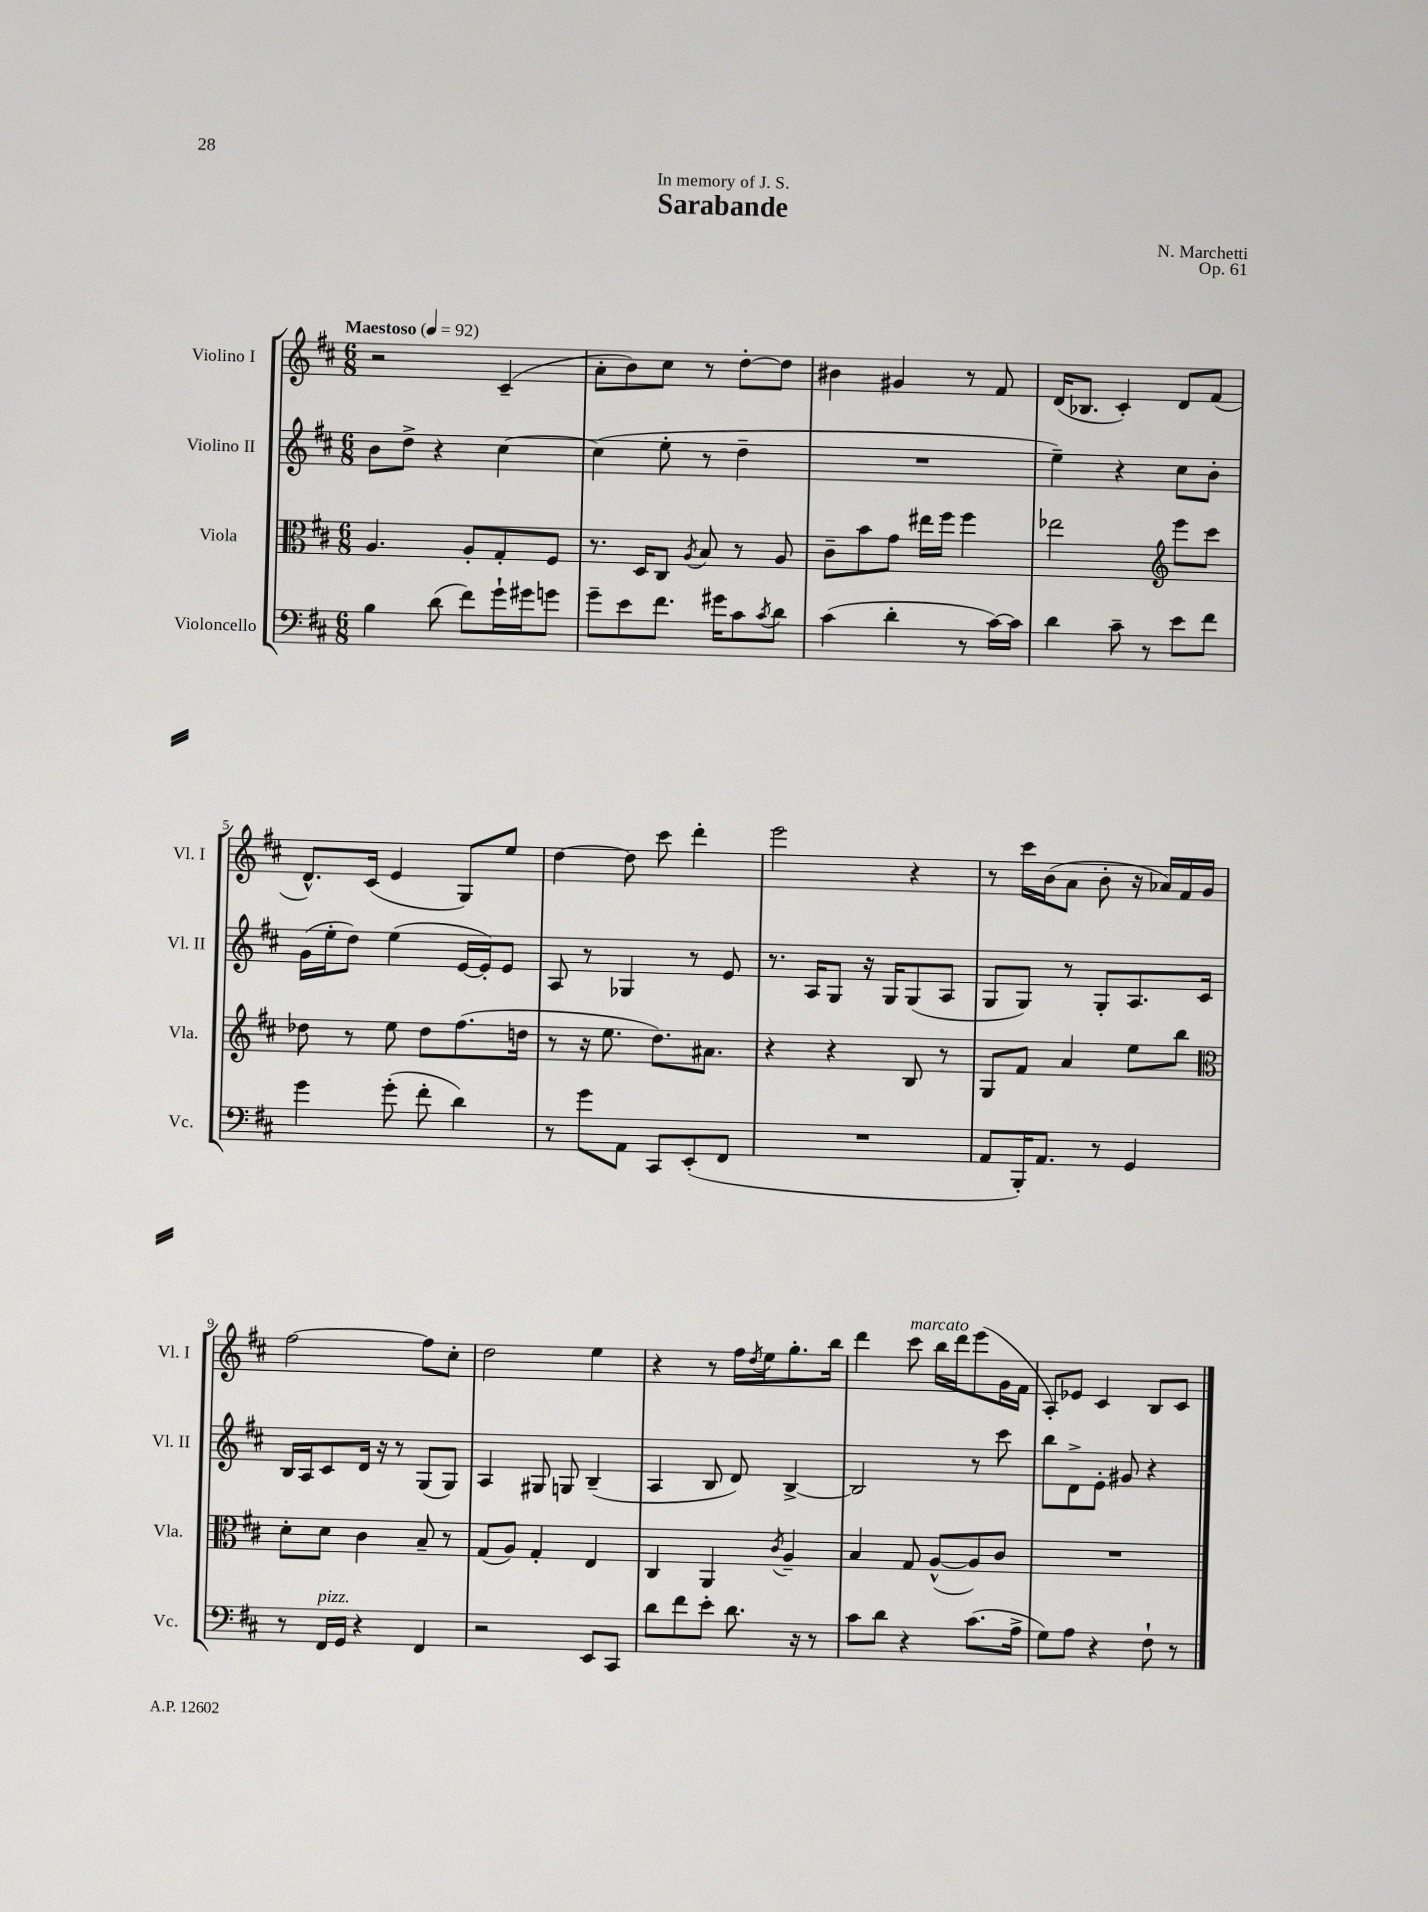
\header { title = "Sarabande" composer = "N. Marchetti" dedication = "In memory of J. S." opus = "Op. 61" }
<<
\new StaffGroup <<
\new Staff = "s0" \with { instrumentName = "Violino I" shortInstrumentName = "Vl. I" } {
    \clef treble \key d \major \numericTimeSignature \time 6/8 \tempo "Maestoso" 4 = 92
    r2 cis'4--( |
    a'8-. b'8) cis''8 r8 d''8~-. d''8 |
    bis'4 gis'4 r8 fis'8 |
    d'16( bes8. cis'4-.) d'8 fis'8( |
    d'8.-^) cis'16( e'4 g8) e''8 |
    d''4~ d''8 cis'''8 d'''4-. |
    e'''2 r4 |
    r8 cis'''16 b'16( a'8 b'8-. r16 aes'16) fis'16 g'16 |
    fis''2~ fis''8 cis''8-. |
    d''2 e''4 |
    r4 r8 fis''16 \acciaccatura { d''8 } e''16 g''8.-. b''16 |
    d'''4 cis'''8^\markup { \italic "marcato" } b''16 d'''16 e'''8( g'16 fis'16 |
    a8-.) ees'8 cis'4 b8 cis'8 \bar "|." |
}
\new Staff = "s1" \with { instrumentName = "Violino II" shortInstrumentName = "Vl. II" } {
    \clef treble \key d \major \numericTimeSignature \time 6/8
    b'8 d''8-> r4 cis''4~ |
    cis''4( e''8-. r8 d''4-- |
    R2. |
    e''4--) r4 cis''8 b'8-. |
    g'16( e''16-. d''8) e''4( e'16~ e'16-.) e'8 |
    a8 r8 ges4 r8 e'8 |
    r8. a16 g8 r16 g16 g8( a8 |
    g8 g8) r8 g8-. a8. cis'16 |
    b16 a16 cis'8 d'16 r16 r8 g8( g8) |
    a4 gis8 g8 b4--( |
    a4 b8 d'8) b4~-> |
    b2 r8 cis'''8 |
    b''8 d'8-> e'8-. gis'8 r4 \bar "|." |
}
\new Staff = "s2" \with { instrumentName = "Viola" shortInstrumentName = "Vla." } {
    \clef alto \key d \major \numericTimeSignature \time 6/8
    a4. a8-. g8-. fis8 |
    r8. d16 cis8 \acciaccatura { a8 } b8 r8 a8 |
    cis'8-- b'8 g'8 eis''16 fis''16 fis''4 |
    ees''2 \clef treble e'''8 cis'''8 |
    des''8 r8 e''8 des''8 fis''8.( d''16 |
    r8 r16 e''8. d''8.) ais'8. |
    r4 r4 b8 r8 |
    g8 fis'8 a'4 e''8 b''8 |
    \clef alto d'8-. d'8 cis'4 b8-- r8 |
    g8( a8) g4-. e4 |
    cis4 a,4 \acciaccatura { cis'8 } a4-- |
    b4 g8 a8~-^( a8) cis'8 |
    R2. \bar "|." |
}
\new Staff = "s3" \with { instrumentName = "Violoncello" shortInstrumentName = "Vc." } {
    \clef bass \key d \major \numericTimeSignature \time 6/8
    b4 d'8( fis'8) g'16-! gis'16 g'8 |
    g'8-- e'8 fis'8. gis'16 cis'8 \acciaccatura { cis'8 } d'8 |
    cis'4( d'4-. r8 cis'16~) cis'16 |
    d'4 cis'8-- r8 e'8 fis'8 |
    g'4 g'8-.( fis'8-. d'4) |
    r8 g'8 a,8 cis,8 e,8-.( fis,8 |
    R2. |
    a,8 b,,16-.) a,8. r8 g,4 |
    r8 fis,16^\markup { \italic "pizz." } g,16 r4 fis,4 |
    r2 e,8 cis,8 |
    d'8 fis'8 e'8-. d'8. r16 r8 |
    cis'8 d'8 r4 cis'8.( a16-> |
    g8) a8 r4 fis8-! r8 \bar "|." |
}
>>
>>
